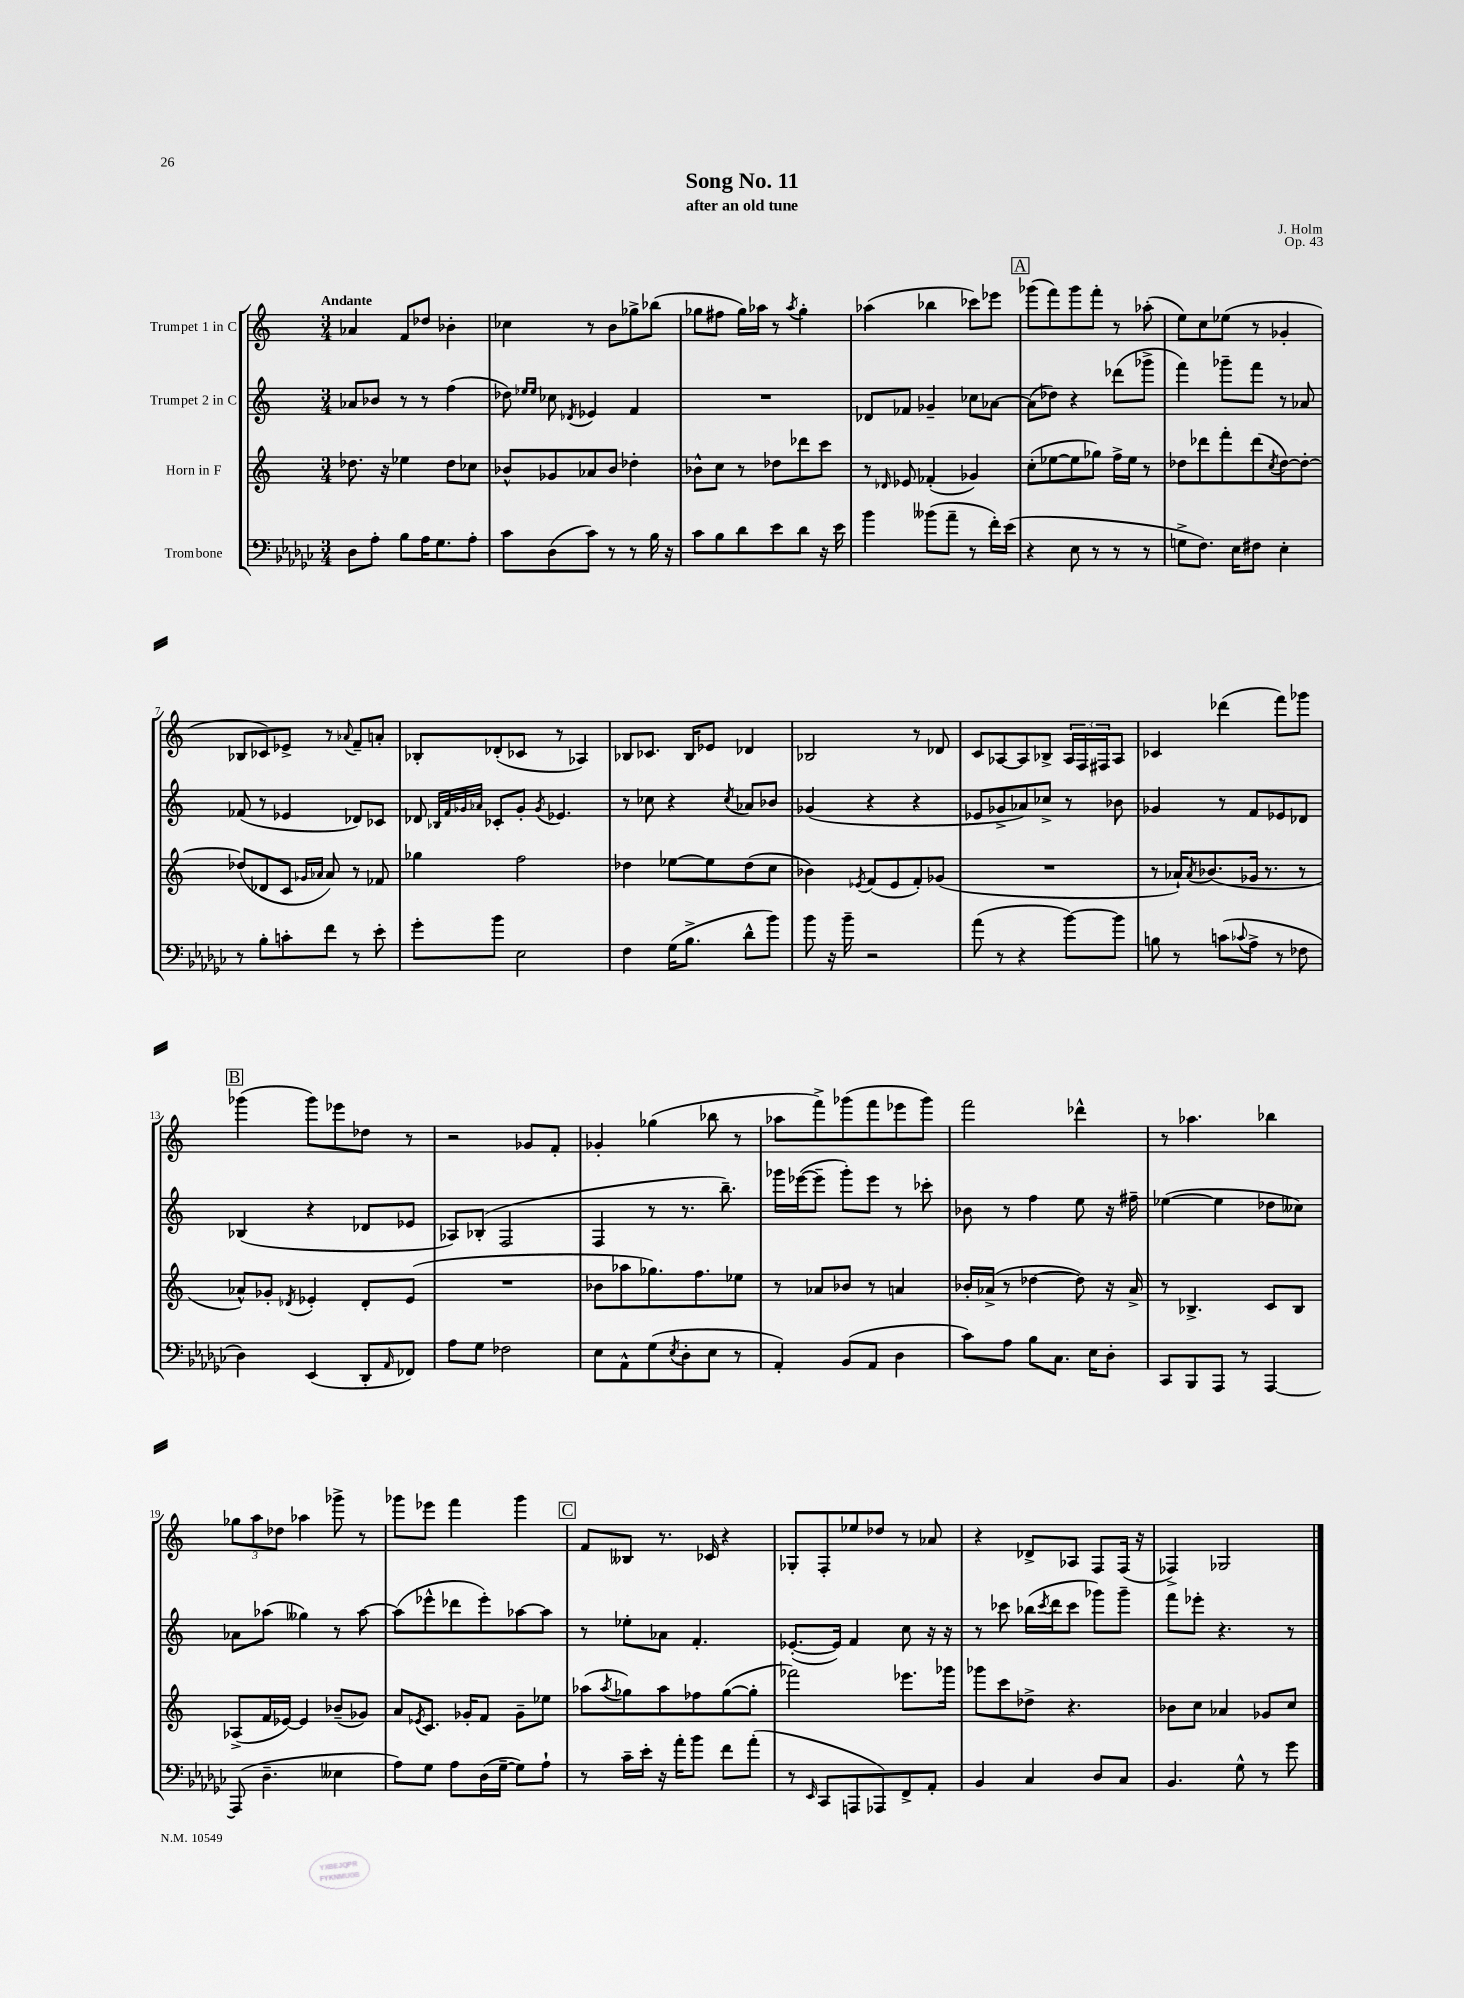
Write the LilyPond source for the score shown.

\header { title = "Song No. 11" composer = "J. Holm" subtitle = "after an old tune" opus = "Op. 43" }
<<
\new StaffGroup <<
\new Staff = "s0" \with { instrumentName = "Trumpet 1 in C" } {
    \clef treble \key c \major \numericTimeSignature \time 3/4 \tempo "Andante"
    aes'4 f'8 des''8 bes'4-. |
    ces''4 r8 b'8 ges''8-> bes''8( |
    ges''8 fis''8 ges''16) aes''16 r8 \acciaccatura { aes''8 } ges''4-. |
    aes''4( bes''4 ces'''8) ees'''8 |
    \mark \markup { \box "A" } ges'''8( f'''8) ges'''8 f'''8-. r8 aes''8-.( |
    e''8) c''8 ees''8( r8 ges'4-. |
    bes8 ces'8) ees'8-> r8 \appoggiatura { aes'8 } f'8-- a'8-. |
    bes8-. des'8-.( ces'8 r8 aes4) |
    bes8 ces'8. bes16 ees'8 des'4 |
    bes2 r8 des'8 |
    c'8 aes8~ aes8 bes8-> \tuplet 3/2 { aes16 f16 fis16 } aes8 |
    ces'4 des'''4( f'''8) ges'''8 |
    \mark \markup { \box "B" } ges'''4( ges'''8) ees'''8 des''8 r8 |
    r2 ges'8 f'8-. |
    ges'4-. ges''4( bes''8 r8 |
    aes''8 f'''8->) ges'''8( f'''8 ees'''8 ges'''8) |
    f'''2 des'''4-^ |
    r8 aes''4. bes''4 |
    \tuplet 3/2 { ges''8 a''8 des''8 } aes''4 ges'''8-> r8 |
    ges'''8 ees'''8 f'''4 ges'''4 |
    \mark \markup { \box "C" } f'8 beses8 r8. ces'16 r4 |
    ges8-. f8-. ees''8 des''8 r8 aes'8 |
    r4 des'8-> aes8 f8 f16( r16 |
    fes4->) ges2 \bar "|." |
}
\new Staff = "s1" \with { instrumentName = "Trumpet 2 in C" } {
    \clef treble \key c \major \numericTimeSignature \time 3/4
    aes'8 bes'8 r8 r8 f''4( |
    des''8) \grace { ees''16 ees''16 } ces''8 \acciaccatura { des'8 } ees'4 f'4 |
    R2. |
    des'8 fes'8 ges'4-- ces''8 aes'8~ |
    \mark \markup { \box "A" } aes'8( des''8) r4 des'''8( ges'''8-> |
    f'''4) ges'''8-- f'''8 r8 aes'8 |
    fes'8( r8 ees'4 des'8) ces'8 |
    des'8 \grace { bes32 f'32 ges'32 aes'32 } ces'8-. ges'8-. \acciaccatura { ges'8 } ees'4. |
    r8 ces''8 r4 \acciaccatura { ces''8 } aes'8 bes'8 |
    ges'4( r4 r4 |
    ees'8 ges'8-> aes'8) ces''8-> r8 bes'8 |
    ges'4 r8 f'8 ees'8 des'8 |
    \mark \markup { \box "B" } bes4( r4 des'8 ees'8 |
    aes8) bes8-.( f2 |
    f4 r8 r8. b''8.--) |
    ges'''16 ees'''16~( ees'''8-- ges'''8-.) ees'''8 r8 ces'''8-. |
    bes'8 r8 f''4 e''8 r16 fis''16-- |
    ees''4~( ees''4 des''8 ceses''8) |
    aes'8 aes''8( geses''4) r8 aes''8~ |
    aes''8( ees'''8-^ des'''8 ees'''8-.) aes''8~ aes''8 |
    \mark \markup { \box "C" } r8 ees''8-. aes'8 f'4.-. |
    ees'8.~-.( ees'16) f'4 c''8 r16 r16 |
    r8 ces'''8 bes''16( \acciaccatura { ces'''8 } d'''16 ces'''8 ges'''8) ges'''8-- |
    f'''8 ees'''8-. r4. r8 \bar "|." |
}
\new Staff = "s2" \with { instrumentName = "Horn in F" } {
    \clef treble \key c \major \numericTimeSignature \time 3/4
    des''8. r16 ees''4 des''8 ces''8 |
    bes'8-^ ges'8 aes'8 bes'8 des''4-. |
    bes'8-^ c''8 r8 des''8 des'''8 c'''8 |
    r8 \grace { des'16 } ees'8 fes'4-.( ges'4) |
    \mark \markup { \box "A" } c''8-.( ees''8~ ees''8 ges''8) f''16-> ees''16 r8 |
    des''8 des'''8 f'''8-. des'''8( \acciaccatura { c''8 } des''8~) des''8~-. |
    des''8( des'8 c'8 \grace { ges'16 aes'16 } aes'8) r8 fes'8 |
    ges''4 f''2 |
    des''4 ees''8~ ees''8 des''8( c''8 |
    bes'4) \acciaccatura { ees'8 } f'8( ees'8 f'8-.) ges'8( |
    R2. |
    r8 aes'16-!) \acciaccatura { aes'8 } bes'8.( ges'16 r8. r8 |
    \mark \markup { \box "B" } aes'8-^) ges'8-. \acciaccatura { des'8 } ees'4-. des'8-. ees'8( |
    R2. |
    bes'8 aes''8 ges''8.) f''8. ees''8 |
    r8 aes'8 bes'8 r8 a'4 |
    bes'16-. aes'16->( r8 des''4~ des''8) r16 aes'16-> |
    r8 bes4.-> c'8 bes8 |
    aes8->( f'16 ees'16~) ees'4 bes'8--( ges'8) |
    a'8 \acciaccatura { ees'8 } c'8. ges'16-. f'8 ges'8-- ees''8 |
    \mark \markup { \box "C" } aes''8( \acciaccatura { aes''8 } ges''8) aes''8 fes''8 ges''8~( ges''8-. |
    fes'''2) ees'''8. ges'''16 |
    ges'''8 c'''8 des''8-> r4. |
    bes'8 c''8 aes'4 ges'8 c''8 \bar "|." |
}
\new Staff = "s3" \with { instrumentName = "Trombone" } {
    \clef bass \key ges \major \numericTimeSignature \time 3/4
    des8 aes8-. bes8 aes16 ges8. aes8-. |
    ces'8 des8( ces'8) r8 r8 bes16 r16 |
    ces'8 bes8 des'8 ees'8 des'8 r16 ees'16 |
    bes'4 beses'8( aes'8-- r8 f'16-.) ees'16( |
    \mark \markup { \box "A" } r4 ees8 r8 r8 r8 |
    g8-> f8.) ees16 fis8 ees4-. |
    r8 bes8-. c'8-. f'8 r8 ees'8-. |
    ges'8-. bes'8 ees2 |
    f4 ges16( bes8.-> des'8-^ bes'8) |
    bes'8 r16 bes'16-- r2 |
    aes'8( r8 r4 bes'8~) bes'8 |
    b8 r8 c'8( \appoggiatura { ces'8 } aes8-> r8 fes8 |
    \mark \markup { \box "B" } des4) ees,4( des,8-. \grace { aes,16 } fes,8) |
    aes8 ges8 fes2 |
    ees8 aes,8-^ ges8( \acciaccatura { ees8 } des8-. ees8 r8 |
    aes,4-.) bes,8( aes,8 des4 |
    ces'8) aes8 bes8 ces8. ees16 des8-. |
    ces,8 bes,,8 aes,,8 r8 aes,,4~ |
    aes,,8( des4.-- eeses4 |
    aes8) ges8 aes8 des16( ges16~-- ges8) aes8-! |
    \mark \markup { \box "C" } r8 ces'16-- ees'16-. r16 aes'16-. bes'8 f'8 aes'8-.( |
    r8 \grace { ees,16 } ces,8 a,,8 aes,,8) f,8-> aes,8-. |
    bes,4 ces4 des8 ces8 |
    bes,4. ges8-^ r8 ges'8 \bar "|." |
}
>>
>>
